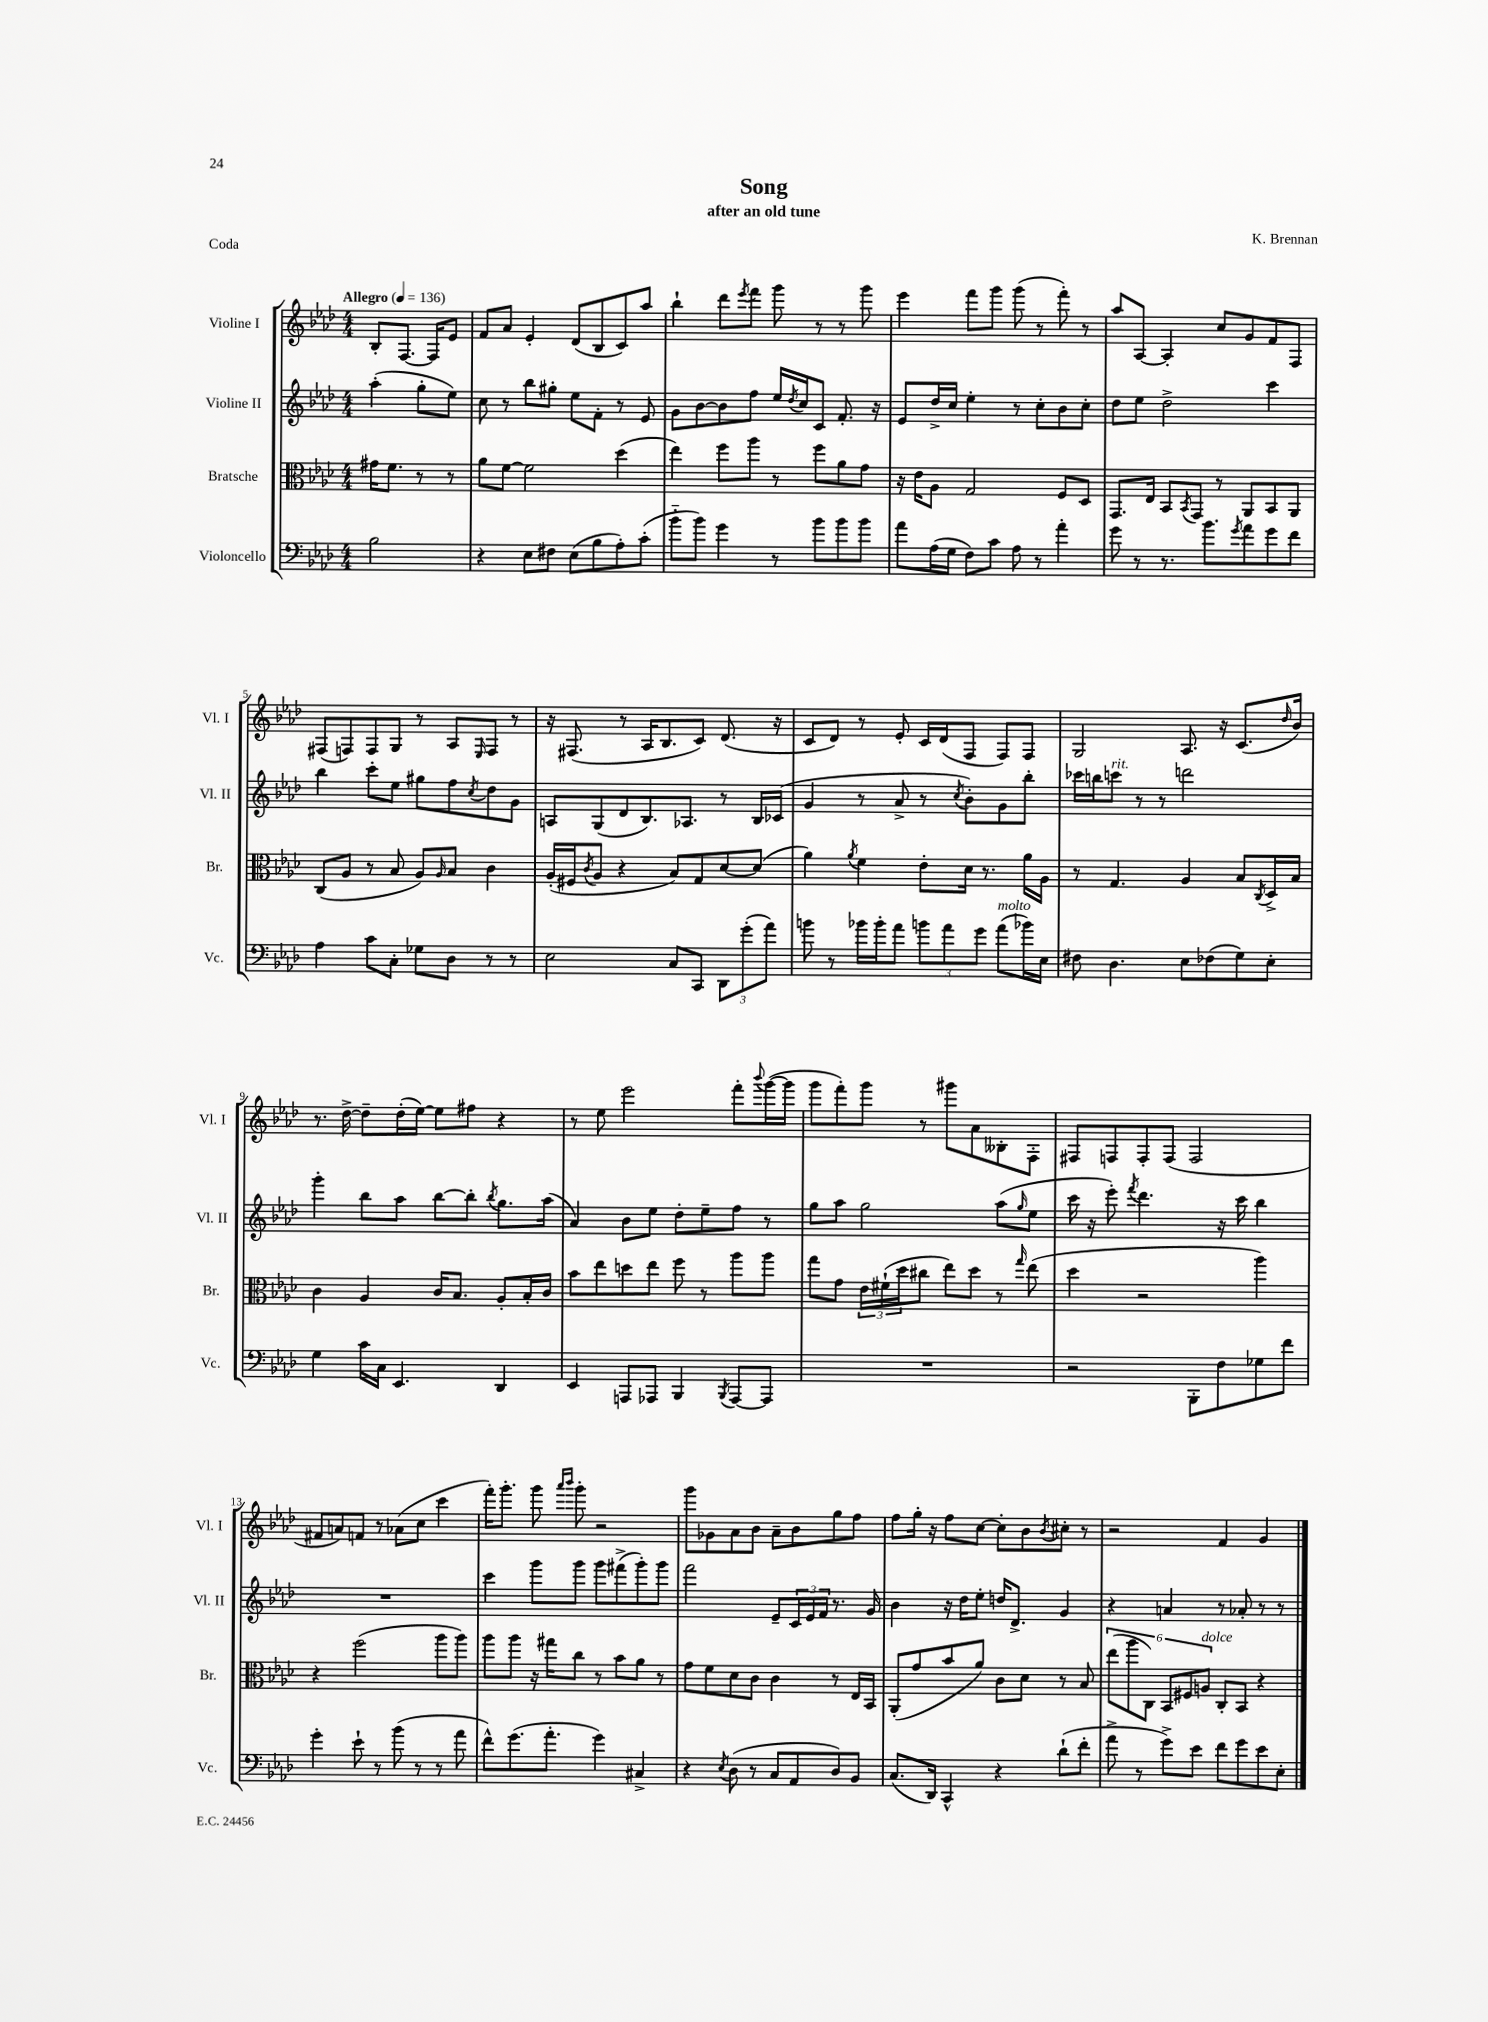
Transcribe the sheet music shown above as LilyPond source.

\header { title = "Song" composer = "K. Brennan" subtitle = "after an old tune" piece = "Coda" }
<<
\new StaffGroup <<
\new Staff = "s0" \with { instrumentName = "Violine I" shortInstrumentName = "Vl. I" } {
    \clef treble \key aes \major \numericTimeSignature \time 4/4 \partial 2 \tempo "Allegro" 4 = 136
    bes8-. f8.~ f16 ees'8 |
    f'8 aes'8 ees'4-. des'8( bes8 c'8) aes''8 |
    bes''4-! des'''8 \acciaccatura { ees'''8 } f'''8 g'''8 r8 r8 g'''8 |
    ees'''4 f'''8 g'''8 g'''8( r8 f'''8-.) r8 |
    aes''8 aes8~ aes4-. c''8 g'8 f'8 f8 |
    fis8( f8) f8 g8 r8 aes8 \grace { ees16 } f8 r8 |
    r16 fis8.( r8 aes16 bes8. c'8) des'8.( r16 |
    c'8 des'8) r8 ees'8-. c'16 des'16( f8 f8) f8 |
    g2 aes8. r16 c'8.( \grace { des''16 } bes'16) |
    r8. des''16~-> des''8-- des''16-.( ees''16~) ees''8 fis''8 r4 |
    r8 ees''8 ees'''2 f'''8-. \appoggiatura { bes'''8 } g'''16~( g'''16 |
    g'''8 f'''8-.) g'''8 r8 gis'''8 aes'8 beses8-. f8-. |
    fis8 f8 f8-. f8( f2 |
    fis'8 a'8) f'8 r8 aes'8( c''8 c'''4 |
    f'''16-.) g'''8.-. g'''8 \grace { aes'''16 bes'''16 } g'''8-. r2 |
    g'''8 ges'8 aes'8 bes'8 aes'8-- bes'8 g''8 f''8 |
    f''8 g''16-. r16 f''8 c''8~ c''8-. bes'8 \acciaccatura { bes'8 } cis''8-. r8 |
    r2 f'4 g'4 \bar "|." |
}
\new Staff = "s1" \with { instrumentName = "Violine II" shortInstrumentName = "Vl. II" } {
    \clef treble \key aes \major \numericTimeSignature \time 4/4 \partial 2
    aes''4-.( g''8-. ees''8) |
    c''8 r8 bes''8 gis''8-. ees''8 f'8-. r8 ees'8 |
    g'8 bes'8~ bes'8 f''8 ees''16 \acciaccatura { des''8 } c''16 c'8 f'8.-. r16 |
    ees'8 des''16-> c''16 ees''4-. r8 c''8-. bes'8 c''8-. |
    des''8 ees''8 des''2-> c'''4 |
    bes''4 c'''8-. ees''8 gis''8 f''8 \acciaccatura { c''8 } des''8 g'8 |
    a8 g8( des'8 bes8.) aes8. r8 bes16 ces'16( |
    g'4 r8 aes'8-> r8 \acciaccatura { c''8 } bes'8-.) g'8 bes''8-. |
    ces'''16 b''16 c'''8^\markup { \italic "rit." } r8 r8 d'''2 |
    g'''4-. bes''8 aes''8 bes''8~ bes''8-. \acciaccatura { bes''8 } g''8. aes''16( |
    aes'4) bes'8 ees''8 des''8-. ees''8-- f''8 r8 |
    g''8 aes''8 g''2 aes''8( \grace { g''16 } ees''8 |
    c'''16 r16 ees'''8-.) \acciaccatura { f'''8 } des'''4. r16 c'''16 bes''4 |
    R1 |
    c'''4 g'''8 g'''8 g'''8 fis'''8->( g'''8-.) g'''8 |
    f'''2 ees'8-- \tuplet 3/2 { c'16 ees'16 f'16 } r8. g'16 |
    bes'4 r16 des''16 ees''8-. d''16 des'8.-> g'4 |
    r4 a'4 r8 aes'8-. r8 r8 \bar "|." |
}
\new Staff = "s2" \with { instrumentName = "Bratsche" shortInstrumentName = "Br." } {
    \clef alto \key aes \major \numericTimeSignature \time 4/4 \partial 2
    gis'16 f'8. r8 r8 |
    aes'8 f'8~ f'2 des''4( |
    ees''4) f''8 aes''8 r8 f''8 aes'8 g'8 |
    r16 ees'16 aes8 g2 f8 des8 |
    g,8. ees16 bes,8 \acciaccatura { bes,8 } g,8 r8 aes,8 bes,8 aes,8 |
    c8( aes8 r8 bes8 aes8) \grace { aes16 } bes8 c'4 |
    aes16-.( fis16 \acciaccatura { c'8 } aes8 r4 bes8) g8 des'8~ des'8( |
    aes'4) \acciaccatura { aes'8 } f'4 ees'8-. des'16 r8. aes'16 aes16 |
    r8 g4. aes4 bes8 \acciaccatura { c8 } des16-> bes16 |
    c'4 aes4 c'16 bes8. aes8-. bes16-. c'16 |
    bes'8 ees''8 d''8 ees''8 f''8 r8 aes''8 aes''8 |
    g''8 g'8 \tuplet 3/2 { ees'16 fis'16-!( des''16 } cis''8 ees''8) des''8 r8 \grace { g''16 } ees''8( |
    des''4 r2 aes''4) |
    r4 f''2( aes''8 aes''8) |
    aes''8 aes''8 r16 gis''16 c''8 r8 bes'8 aes'8 r8 |
    g'8 f'8 des'8 c'8 c'4 r8 ees16 bes,16 |
    aes,8-.( g'8 bes'8 aes'8) c'8 des'8 r8 bes8 |
    \tuplet 6/4 { ees''8( aes''8 c8) bes,8 fis8 a8^\markup { \italic "dolce" } } c8-. bes,8 r4 \bar "|." |
}
\new Staff = "s3" \with { instrumentName = "Violoncello" shortInstrumentName = "Vc." } {
    \clef bass \key aes \major \numericTimeSignature \time 4/4 \partial 2
    bes2 |
    r4 ees8 fis8 ees8( bes8 aes8-.) c'8-.( |
    bes'8-_ bes'8) g'4 r8 bes'8 bes'8 bes'8 |
    aes'8 aes16( g16 f8) c'8 aes8 r8 aes'4-. |
    g'8 r8 r8. bes'8. \acciaccatura { g'8 } aes'8 g'8 f'8 |
    aes4 c'8 c8-. ges8 des8 r8 r8 |
    ees2 c8 c,8 \tuplet 3/2 { des,8 g'8-.( aes'8) } |
    b'8 r8 bes'16 bes'16-. aes'8 \tuplet 3/2 { b'8 aes'8 g'8 } aes'8^\markup { \italic "molto" }( bes'16) ees16 |
    fis8 des4. ees8 fes8( g8) ees8-. |
    g4 c'16 c16 ees,4. des,4 |
    ees,4 a,,8 aes,,8 bes,,4 \acciaccatura { bes,,8 } aes,,8~ aes,,8 |
    R1 |
    r2 bes,,8-. f8 ges8 f'8 |
    g'4-. ees'8-! r8 bes'8( r8 r8 aes'8 |
    f'8-^) g'8.( aes'8.-. g'4) cis4-> |
    r4 \acciaccatura { ees8 } des8( r8 c8 aes,8 des8) bes,8 |
    c8.( des,16) c,4-^ r4 des'8-!( f'8-. |
    aes'8-> r8 g'8->) ees'8 f'8 g'8 ees'8 ees8-. \bar "|." |
}
>>
>>
